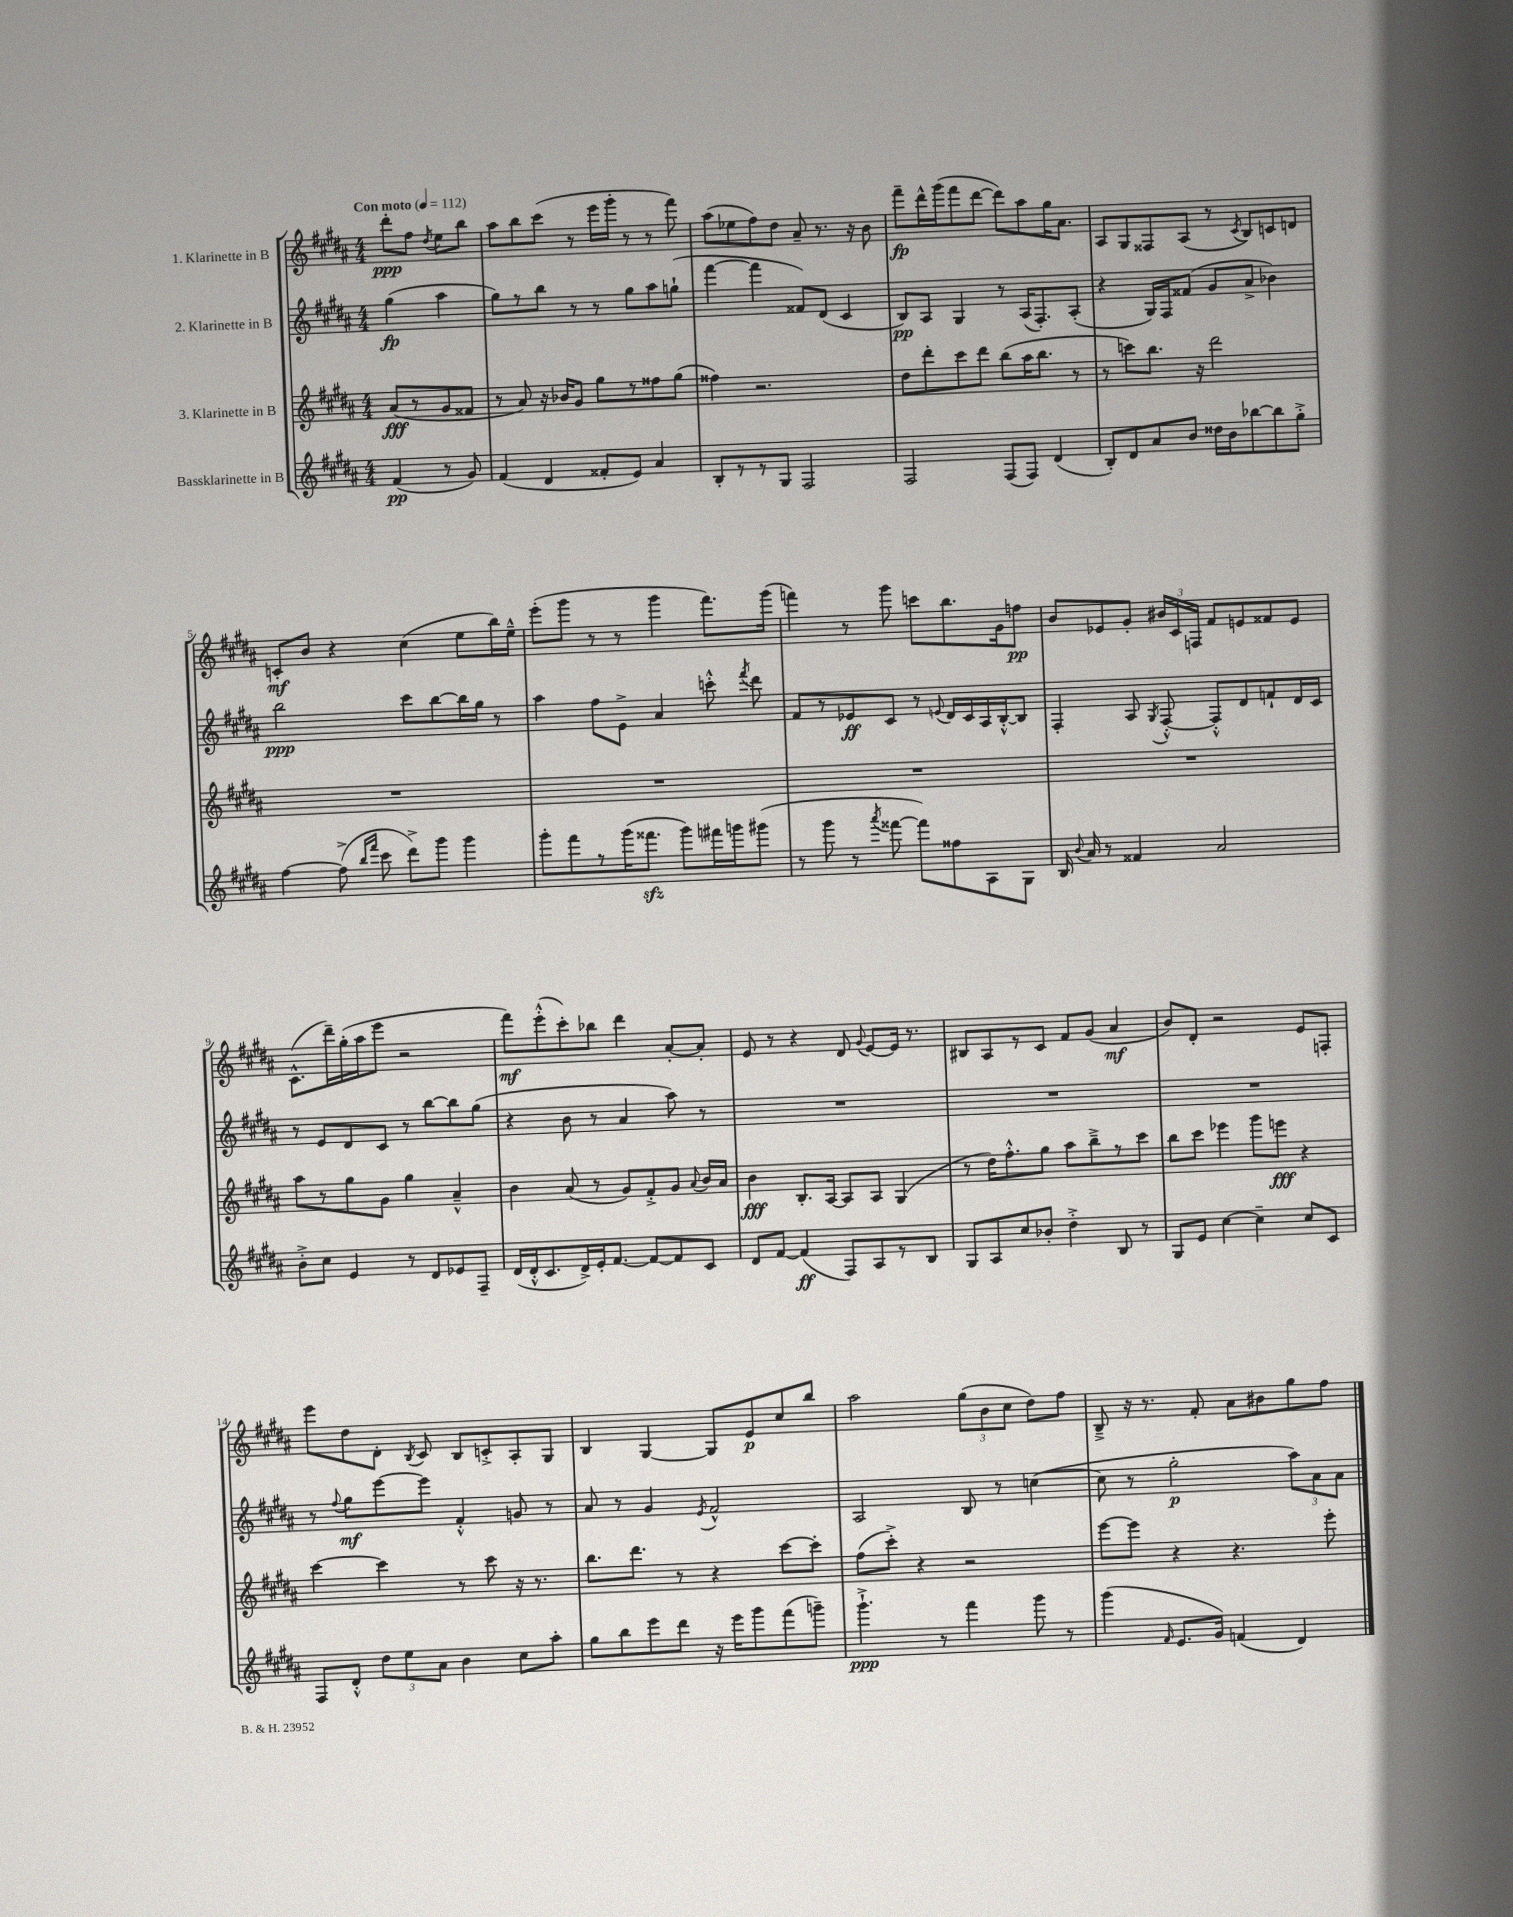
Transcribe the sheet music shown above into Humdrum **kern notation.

**kern	**dynam	**kern	**dynam	**kern	**dynam	**kern	**dynam
*part4	*part4	*part3	*part3	*part2	*part2	*part1	*part1
*staff4	*staff4	*staff3	*staff3	*staff2	*staff2	*staff1	*staff1
*I"Bassklarinette in B	*	*I"3. Klarinette in B	*	*I"2. Klarinette in B	*	*I"1. Klarinette in B	*
*clefG2	*	*clefG2	*	*clefG2	*	*clefG2	*
*k[f#c#g#d#a#]	*	*k[f#c#g#d#a#]	*	*k[f#c#g#d#a#]	*	*k[f#c#g#d#a#]	*
*M4/4	*	*M4/4	*	*M4/4	*	*M4/4	*
*MM112	*	*MM112	*	*MM112	*	*MM112	*
=	=	=	=	=	=	=	=
!	!	!	!	!	!	!LO:TX:a:B:t=Con moto	!
(4f#/	pp	(8a#/L	fff	(4gg#\	fp	8ddd#'\L	ppp
.	.	8r	.	.	.	8ff#\J	.
.	.	.	.	.	.	8qdd#/	.
8r	.	8g#/	.	4aa#\	.	8ee\L	.
8g#/)	.	8f##X/J	.	.	.	8bb\J	.
=1	=1	=1	=1	=1	=1	=1	=1
(4f#/	.	8r	.	8gg#\L)	.	8aa#\L	.
.	.	8a#/)	.	8r	.	8bb\	.
4d#/	.	16r	.	8bb\J	.	(8ccc#\J	.
.	.	16b-X/KL	.	.	.	.	.
.	.	8g#/J	.	8r	.	8r	.
8f##X'/L	.	8gg#\L	.	8r	.	16eee\LL	.
.	.	.	.	.	.	16ggg#'\JJ	.
8e/J)	.	8r	.	8gg#\L	.	8r	.
4a#/	.	8ff##X\	.	8aa#\	.	8r	.
.	.	(8gg#\J	.	(8ggn`\J	.	8fff#\)	.
=2	=2	=2	=2	=2	=2	=2	=2
8B'/L	.	4ff##X\)	.	[4fff#\	.	(8aa#\L	.
8r	.	.	.	.	.	8ee-X\	.
8r	.	2.r	.	4fff#\]	.	8ff#\)	.
8G#/J	.	.	.	.	.	8dd#\J	.
2F#/	.	.	.	8f##X/L)	.	8a#~/	.
.	.	.	.	(8d#/J	.	8.r	.
.	.	.	.	4c#/	.	.	.
.	.	.	.	.	.	16r	.
.	.	.	.	.	.	8b\	.
=3	=3	=3	=3	=3	=3	=3	=3
2F#/	.	8dd#\L	.	8B/L)	pp	8fff#~\L	fp
.	.	8ddd#'\	.	8A#/J	.	16ddd#^^\L	.
.	.	.	.	.	.	(16ggg#\J	.
.	.	8ccc#\	.	4G#/	.	8fff#\	.
.	.	8ddd#\J	.	.	.	[8ddd#\J	.
(8F#/L	.	(8bb\L	.	8r	.	8ddd#\L])	.
8F#/J)	.	16aa#\K	.	(16A#/KL	.	8aa#\	.
.	.	8.bb\J	.	8.F#'/)	.	.	.
(4d#/	.	.	.	.	.	16gg#\K	.
.	.	.	.	.	.	8.a#\J	.
.	.	8r	.	(8A#'/J	.	.	.
=4	=4	=4	=4	=4	=4	=4	=4
8B'/L)	.	8r	.	4r	.	8A#/L	.
8d#/	.	8cccn\L)	.	.	.	8G#/	.
8a#/	.	8.bb\J	.	16G#/LL)	.	8F##X/	.
.	.	.	.	16F#/J	.	.	.
8b/J	.	.	.	(8f##X/J	.	(8A#/J	.
.	.	16r	.	.	.	.	.
16dd##X\LL	.	2ddd#\	.	8g#/L	.	8r	.
16b\J	.	.	.	.	.	.	.
.	.	.	.	.	.	8qc#/	.
[8bb-X\	.	.	.	8a#^/J	.	8B/L)	.
8bb-\]	.	.	.	4b-X\)	.	8cn/	.
8gg#'^\J	.	.	.	.	.	8dn/J	.
!!LO:LB:g=z
=5	=5	=5	=5	=5	=5	=5	=5
[4ff#\	.	1r	.	2bb\	ppp	8cn'/L	mf
.	.	.	.	.	.	8b/J	.
(8ff#^\]	.	.	.	.	.	4r	.
16qqbb/LL	.	.	.	.	.	.	.
16qqfff#/JJ	.	.	.	.	.	.	.
8ccc#\	.	.	.	.	.	.	.
8ddd#^\L)	.	.	.	8ccc#\L	.	(4cc#\	.
8ggg#\J	.	.	.	[8bb\	.	.	.
4ggg#\	.	.	.	16bb\L]	.	8ee\L	.
.	.	.	.	16gg#\JJ	.	.	.
.	.	.	.	8r	.	16bb\L)	.
.	.	.	.	.	.	16ee~^^\JJ	.
=6	=6	=6	=6	=6	=6	=6	=6
8ggg#'\L	.	1r	.	4aa#\	.	(8eee'\L	.
8fff#\	.	.	.	.	.	8ggg#\J	.
8r	.	.	.	8ff#\L	.	8r	.
(16ggg#\K	.	.	.	8e^\J	.	8r	.
8.fff##Xzz\J	.	.	.	.	.	.	.
.	.	.	.	4a#/	.	4ggg#\	.
8ggg#\L)	.	.	.	.	.	.	.
16fff#X\L	.	.	.	8cccn'^^\	.	8.fff#\L)	.
16gggn\J	.	.	.	.	.	.	.
.	.	.	.	8qfff#/	.	.	.
(8ggg#X\J	.	.	.	8ddd#\	.	.	.
.	.	.	.	.	.	(16ggg#\Jk	.
=7	=7	=7	=7	=7	=7	=7	=7
8r	.	1r	.	8f#/L	.	4fffn\)	.
8ggg#\	.	.	.	8r	.	.	.
8r	.	.	.	8e-X/	ff	8r	.
8qaaa#/	.	.	.	.	.	.	.
[8fff##X\	.	.	.	8c#/J	.	8ggg#\	.
8fff##\L])	.	.	.	8r	.	8cccn\L	.
.	.	.	.	8qqen/	.	.	.
8ff##X\	.	.	.	16d#/LL	.	8.bb\	.
.	.	.	.	16c#/	.	.	.
8A#\	.	.	.	16A#/	.	.	.
.	.	.	.	[16B'^^/J	.	16g#\k	.
8G#\J	.	.	.	8B/J]	.	8ffn\J	pp
=8	=8	=8	=8	=8	=8	=8	=8
16B/	.	1r	.	4F#'/	.	8b/L	.
8qqb/	.	.	.	.	.	.	.
16a#/	.	.	.	.	.	.	.
8r	.	.	.	.	.	8e-X/	.
4f##X/	.	.	.	8A#/	.	8g#'/J	.
.	.	.	.	8qG#/	.	.	.
.	.	.	.	[8F#'^^/	.	24b#X/LL	.
.	.	.	.	.	.	24c#/	.
.	.	.	.	.	.	24Fn/JJ	.
2a#/	.	.	.	8F#'^^/L]	.	8f#/L	.
.	.	.	.	8d#/	.	8en/	.
.	.	.	.	8fn`/	.	8f##X/	.
.	.	.	.	16d#/L	.	8e/J	.
.	.	.	.	16c#/JJ	.	.	.
!!LO:LB:g=z
=9	=9	=9	=9	=9	=9	=9	=9
8b'^\L	.	8aa#\L	.	8r	.	(8.c#^^\L	.
8cc#\J	.	8r	.	8e/L	.	.	.
.	.	.	.	.	.	16ddd#~\L)	.
4e/	.	8gg#\	.	8d#/	.	(16gg#'\	.
.	.	.	.	.	.	16aa#\J	.
.	.	8g#\J	.	8c#/J	.	8eee\J	.
8r	.	4gg#\	.	8r	.	2r	.
8d#/L	.	.	.	[8bb\L	.	.	.
8e-X/	.	4a#~^^/	.	8bb\]	.	.	.
8F#~/J	.	.	.	(8gg#\J	.	.	.
=10	=10	=10	=10	=10	=10	=10	=10
(16d#/LL	.	4b\	.	4r	.	8fff#\L)	mf
16d#'^^/J	.	.	.	.	.	.	.
8.c#/	.	.	.	.	.	(8eee'^^\	.
.	.	(8a#/	.	8b\	.	8ccc#'\)	.
16d#^/L)	.	.	.	.	.	.	.
16e'/J	.	8r	.	8r	.	8bb-X\J	.
[8.f#/J	.	.	.	.	.	.	.
.	.	8g#/L)	.	4a#/	.	4ddd#\	.
8f#/L_	.	8f#'^/	.	.	.	.	.
8f#/]	.	8g#/J	.	8aa#\)	.	[8a#'/L	.
.	.	8qqa#/	.	.	.	.	.
8c#/J	.	16b/LL	.	8r	.	8a#'/J]	.
.	.	16a#/JJ	.	.	.	.	.
=11	=11	=11	=11	=11	=11	=11	=11
8d#/L	.	4b\	fff	1r	.	8e/	.
[8f#/J	.	.	.	.	.	8r	.
(4f#/]	ff	8.B'/L	.	.	.	4r	.
.	.	[16A#/Jk	.	.	.	.	.
8F#/L)	.	8A#/L]	.	.	.	8d#/	.
.	.	.	.	.	.	8qqg#/	.
8A#/	.	8A#/J	.	.	.	[8e/L	.
8r	.	(4G#/	.	.	.	16e/Jk]	.
.	.	.	.	.	.	8.r	.
8B/J	.	.	.	.	.	.	.
=12	=12	=12	=12	=12	=12	=12	=12
8G#/L	.	8r	.	1r	.	8B#X/L	.
8A#/	.	16dd#\KL)	.	.	.	8A#/	.
.	.	8.ff#'^^\	.	.	.	.	.
8cc#/	.	.	.	.	.	8r	.
8b-X'/J	.	8gg#\J	.	.	.	8c#/J	.
4dd#'^\	.	8aa#\L	.	.	.	8f#/L	.
.	.	8bb~^\	.	.	.	(8g#/J	.
8B/	.	8r	.	.	.	4a#/	mf
8r	.	8ccc#\J	.	.	.	.	.
=13	=13	=13	=13	=13	=13	=13	=13
8G#/L	.	8bb\L	.	1r	.	8b/L)	.
8e/J	.	8ccc#\J	.	.	.	8d#'/J	.
[4cc#\	.	4eee-X\	.	.	.	2r	.
4cc#~\]	.	8ggg#\L	.	.	.	.	.
.	.	8eeen\J	fff	.	.	.	.
8cc#/L	.	4r	.	.	.	8e/L	.
8c#/J	.	.	.	.	.	8Fn'/J	.
!!LO:LB:g=z
=14	=14	=14	=14	=14	=14	=14	=14
8F#/L	.	[4ccc#\	.	8r	.	8eee\L	.
.	.	.	.	8qqff#/	.	.	.
8d#'^^/J	.	.	.	8gg#\L	mf	8dd#\	.
12dd#\L	.	4ccc#\]	.	[8eee\	.	8d#'\J	.
12ee\	.	.	.	.	.	.	.
.	.	.	.	.	.	8qB/	.
.	.	.	.	8eee\J]	.	8c#/	.
12a#\J	.	.	.	.	.	.	.
4b\	.	8r	.	4f#'^^/	.	8B/L	.
.	.	8ccc#\	.	.	.	8cn'^/	.
8cc#\L	.	16r	.	8gn/	.	8A#'/	.
.	.	8.r	.	.	.	.	.
8aa#'\J	.	.	.	8r	.	8G#/J	.
=15	=15	=15	=15	=15	=15	=15	=15
8gg#\L	.	8.bb\L	.	8a#/	.	4B/	.
8bb\	.	.	.	8r	.	.	.
.	.	8.ddd#\J	.	.	.	.	.
8eee\	.	.	.	4g#/	.	[4G#/	.
8ddd#\J	.	8r	.	.	.	.	.
.	.	.	.	8qe/	.	.	.
16r	.	4r	.	2f#^^/	.	8G#/L]	.
16eee\KL	.	.	.	.	.	.	.
8ggg#\	.	.	.	.	.	8e/	p
(8fff#\	.	[8ccc#\L	.	.	.	8cc#/	.
8gggn~\J)	.	8ccc#'\J]	.	.	.	8bb/J	.
=16	=16	=16	=16	=16	=16	=16	=16
4.ggg#`^\	ppp	(8ff#\L	.	2A#/	.	2aa#\	.
.	.	8ccc#'^\J)	.	.	.	.	.
.	.	4r	.	.	.	.	.
8r	.	.	.	.	.	.	.
4fff#\	.	2r	.	8B/	.	(12gg#\L	.
.	.	.	.	.	.	12b\	.
.	.	.	.	8r	.	.	.
.	.	.	.	.	.	12cc#\J	.
8ggg#\	.	.	.	([4ccn\	.	8dd#\L)	.
8r	.	.	.	.	.	8ff#\J	.
=17	=17	=17	=17	=17	=17	=17	=17
(4ggg#\	.	[8eee\L	.	8cc\]	.	8B~^/	.
.	.	8eee\J]	.	8r	.	16r	.
.	.	.	.	.	.	8.r	.
16qqf#/	.	.	.	.	.	.	.
8.e/L	.	4r	.	2gg#'\	p	.	.
.	.	.	.	.	.	8f#'/	.
16g#/Jk)	.	.	.	.	.	.	.
(4fn/	.	4.r	.	.	.	8a#\L	.
.	.	.	.	.	.	8b#X\	.
4d#/)	.	.	.	12aa#\L)	.	8gg#\	.
.	.	.	.	12a#\	.	.	.
.	.	8eee'\	.	.	.	8ff#\J	.
.	.	.	.	12a#\J	.	.	.
==	==	==	==	==	==	==	==
*-	*-	*-	*-	*-	*-	*-	*-
